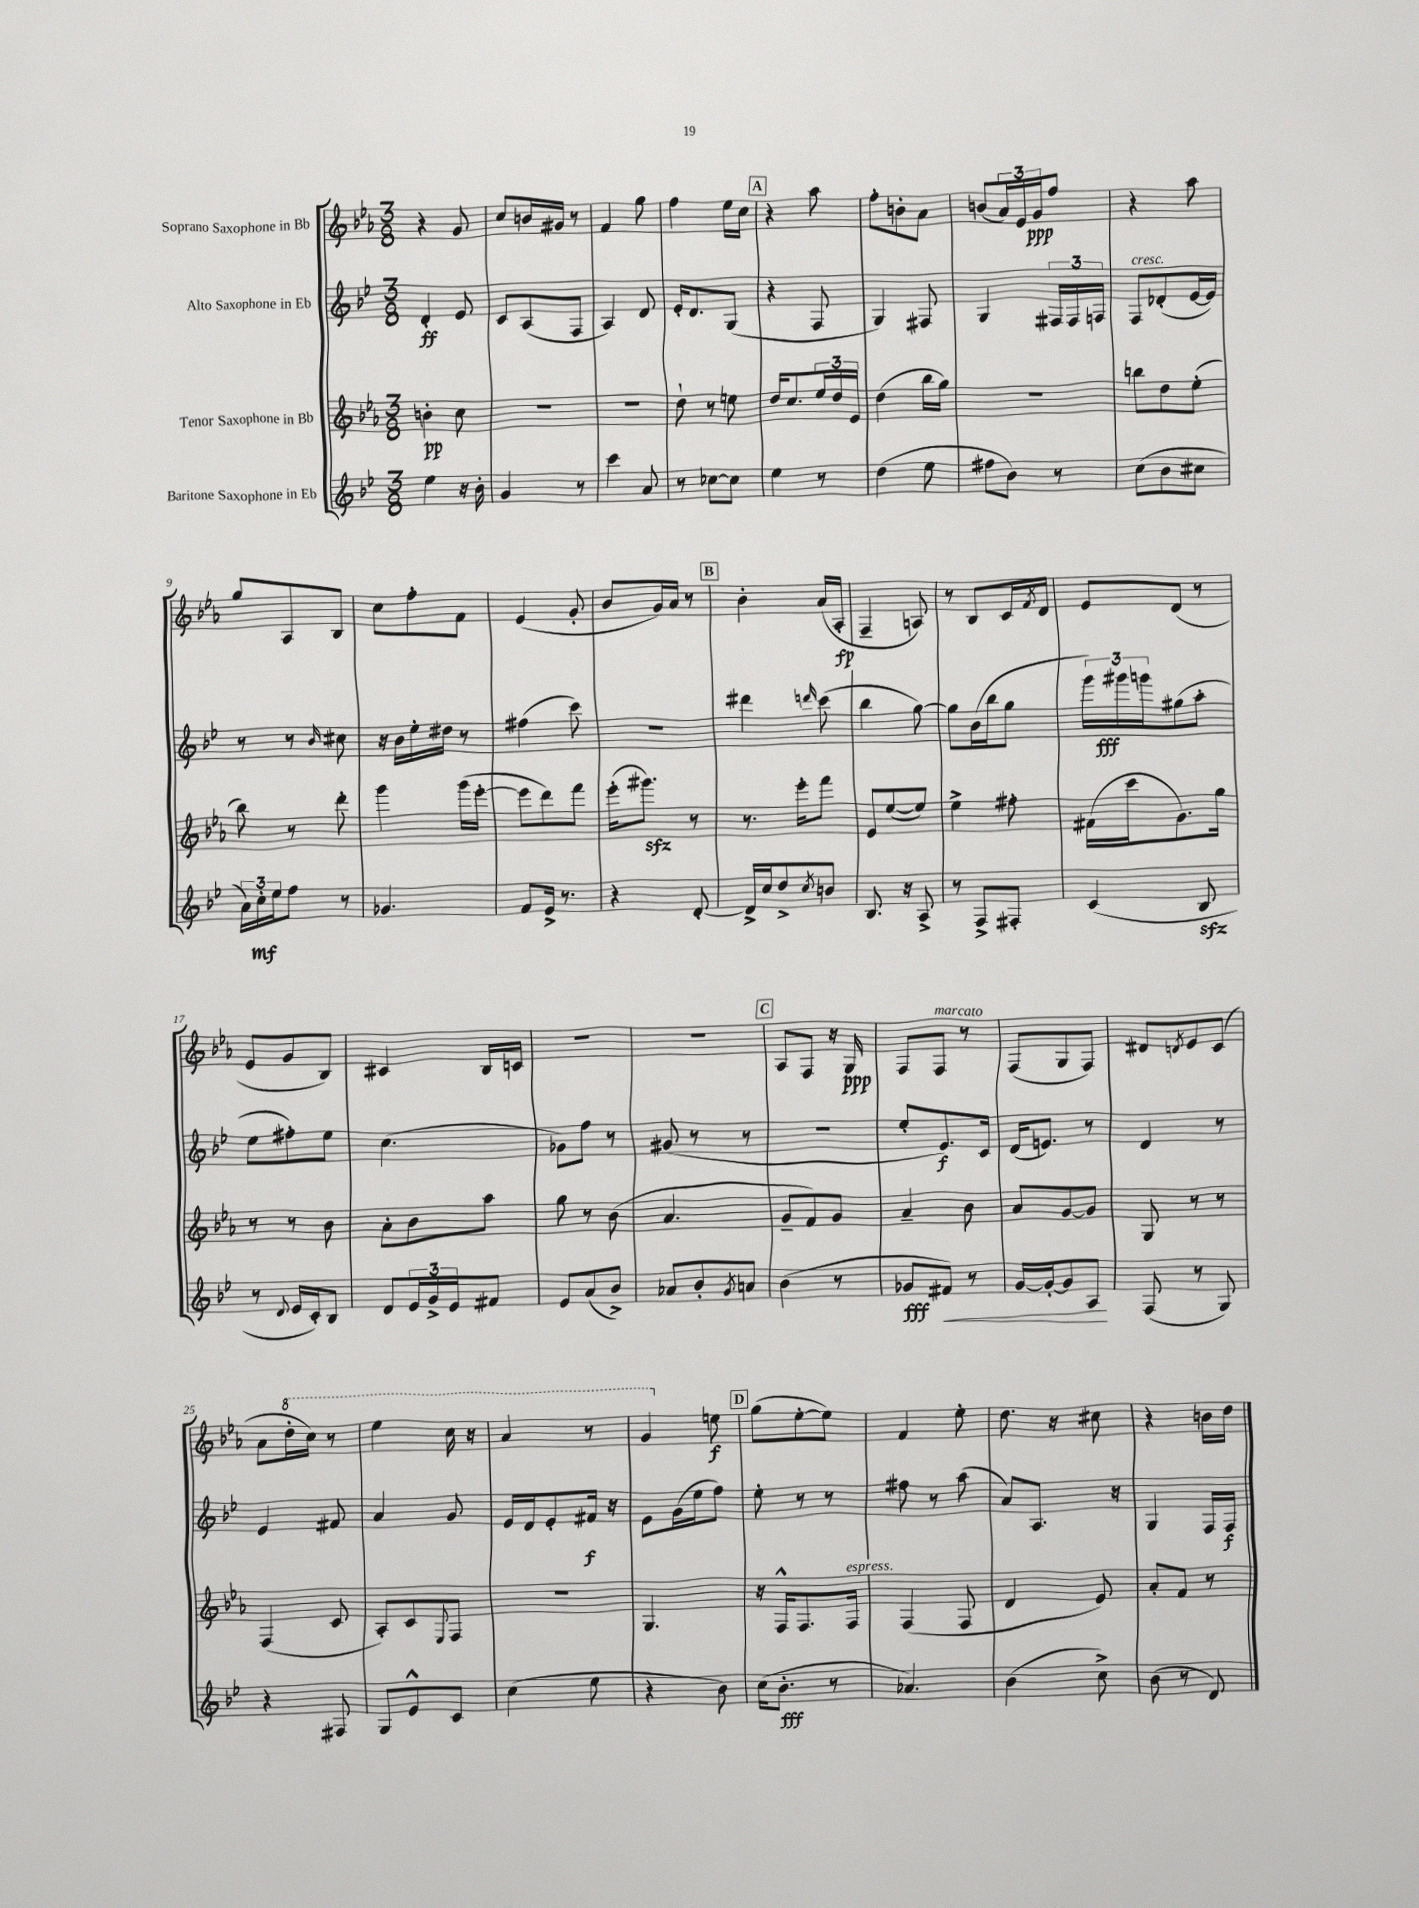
<<
\new StaffGroup <<
\new Staff = "s0" \with { instrumentName = "Soprano Saxophone in Bb" } {
    \clef treble \key ees \major \numericTimeSignature \time 3/8
    r4 g'8 |
    c''8 b'16 gis'16 r8 |
    f'4 g''8 |
    f''4 ees''16 c''16 |
    \mark \markup { \box "A" } r4 aes''8 |
    f''8-. b'8-. aes'8 |
    b'8( \tuplet 3/2 { aes'16) ees'16 g'16\ppp } f''8 |
    r4 aes''8 |
    g''8 aes8 bes8 |
    c''8 f''8-. f'8 |
    ees'4( g'8-. |
    bes'8 g'16) aes'16 r8 |
    \mark \markup { \box "B" } bes'4-. aes'16( aes16-.\fp |
    f4-- a8) |
    r8 bes8 c'16 \acciaccatura { f'8 } d'16 |
    ees'8 d'8( r8 |
    ees'8 g'8 bes8) |
    cis'4 bes16 c'16 |
    R4. |
    R4. |
    \mark \markup { \box "C" } aes8 f8 r16 g16\ppp |
    f8 f8^\markup { \italic "marcato" } r8 |
    f8( g8 f8) |
    dis'8 \acciaccatura { d'8 } ees'8 c'8( |
    aes'8 \ottava #1 d'''16-. c'''16) r8 |
    ees'''4 c'''16 r16 |
    aes''4 r8 |
    g''4 \ottava #0 e''8\f |
    \mark \markup { \box "D" } g''8( ees''8~-. ees''8) |
    f'4 ees''8-. |
    d''8. r16 cis''8 |
    r4 b'16 d''16 \bar "|." |
}
\new Staff = "s1" \with { instrumentName = "Alto Saxophone in Eb" } {
    \clef treble \key bes \major \numericTimeSignature \time 3/8
    d'4-.\ff ees'8 |
    c'8 a8( f8 |
    a4) d'8 |
    ees'16-. d'8. g8( |
    \mark \markup { \box "A" } r4 f8 |
    g4) fis8 |
    g4 \tuplet 3/2 { fis16 fis16 f16 } |
    f8^\markup { \italic "cresc." } des'8-.( ees'16~ ees'16) |
    r8 r8 \grace { bes'16 } cis''8 |
    r16 bes'16 ees''16-. dis''16 r8 |
    fis''4( c'''8) |
    R4. |
    \mark \markup { \box "B" } dis'''4 \grace { d'''16 } c'''8( |
    bes''4 g''8~) |
    g''8 bes'16( bes''16 g''8 |
    \tuplet 3/2 { g'''16) gis'''16\fff g'''16 } gis''8( a''8-. |
    ees''8 fis''8-.) ees''8 |
    c''4.( |
    ges'8) f''8 r8 |
    gis'8( r8 r8 |
    \mark \markup { \box "C" } R4. |
    ees''8-. ees'8.\f) c'16 |
    d'16( e'8.) r8 |
    d'4 r8 |
    ees'4 fis'8 |
    a'4 g'8 |
    ees'16 d'16 ees'8-. fis'16\f r16 |
    ees'8 g'16( ees''16 f''8) |
    \mark \markup { \box "D" } ees''8-. r8 r8 |
    fis''8 r8 a''8( |
    a'8) a8. r16 |
    g4 f16 f16\f \bar "|." |
}
\new Staff = "s2" \with { instrumentName = "Tenor Saxophone in Bb" } {
    \clef treble \key ees \major \numericTimeSignature \time 3/8
    b'4-.\pp c''8 |
    R4. |
    r4. |
    d''8-! r8 e''8 |
    \mark \markup { \box "A" } d''16 c''8. \tuplet 3/2 { ees''16 d''16 ees'16 } |
    d''4( bes''16 g''16) |
    R4. |
    b''8 d''8 ees''8-.( |
    bes''8) r8 d'''8-. |
    g'''4 g'''16( ees'''16~-. |
    ees'''8 d'''8) f'''8 |
    ees'''16-.( gis'''8.\sfz) r8 |
    \mark \markup { \box "B" } r8. ees'''16-. f'''8 |
    ees'8 ees''8~( ees''8) |
    ees''4-> fis''8-. |
    fis'16( c'''16 g'8.) g''16 |
    r8 r8 bes'8 |
    aes'8-. bes'8 aes''8 |
    g''8 r8 bes'8( |
    aes'4. |
    \mark \markup { \box "C" } g'8-- f'8) g'8 |
    aes'4-- bes'8 |
    aes'8 g'8~ g'8 |
    g8 r8 r8 |
    f4( c'8 |
    aes8-.) c'8 \appoggiatura { ees8 } f8 |
    R4. |
    g4. |
    \mark \markup { \box "D" } r16 f16-^ f8. f16^\markup { \italic "espress." } |
    f4( f8 |
    d'4 ees'8) |
    aes'8-. f'8 r8 \bar "|." |
}
\new Staff = "s3" \with { instrumentName = "Baritone Saxophone in Eb" } {
    \clef treble \key bes \major \numericTimeSignature \time 3/8
    ees''4 r16 bes'16-. |
    g'4 r8 |
    c'''4 a'8 |
    r8 ces''8~ ces''8 |
    \mark \markup { \box "A" } ees''4 r8 |
    d''4( ees''8 |
    fis''8 bes'8) r8 |
    c''8( bes'8 cis''8 |
    \tuplet 3/2 { a'16) c''16-.\mf ees''16 } f''8 r8 |
    ges'4. |
    f'8 ees'16-> r8. |
    r4 d'8~-. |
    \mark \markup { \box "B" } d'16-> c''16 d''8-> \acciaccatura { c''8 } b'8 |
    bes8. r16 a8-> |
    r8 f8-> fis8-. |
    c'4( bes8\sfz |
    r8 \appoggiatura { d'8 } ees'16 c'16-.) bes8 |
    d'8 \tuplet 3/2 { ees'16 g'16-> ees'16 } fis'8 |
    ees'8 a'8( bes'8->) |
    aes'8 bes'8-. \acciaccatura { g'8 } a'8 |
    \mark \markup { \box "C" } bes'4( r8 |
    ges'8\fff fis'8\<) r8 |
    g'16~ g'16~-. g'8 a8\! |
    f8( r8 g8) |
    r4 fis8 |
    g8 ees'8-^ c'8 |
    c''4( ees''8 |
    r4 bes'8) |
    \mark \markup { \box "D" } c''16( bes'8.-.\fff r8 |
    aes'4.) |
    bes'4( c''8->) |
    bes'8( r8 d'8) \bar "|." |
}
>>
>>
